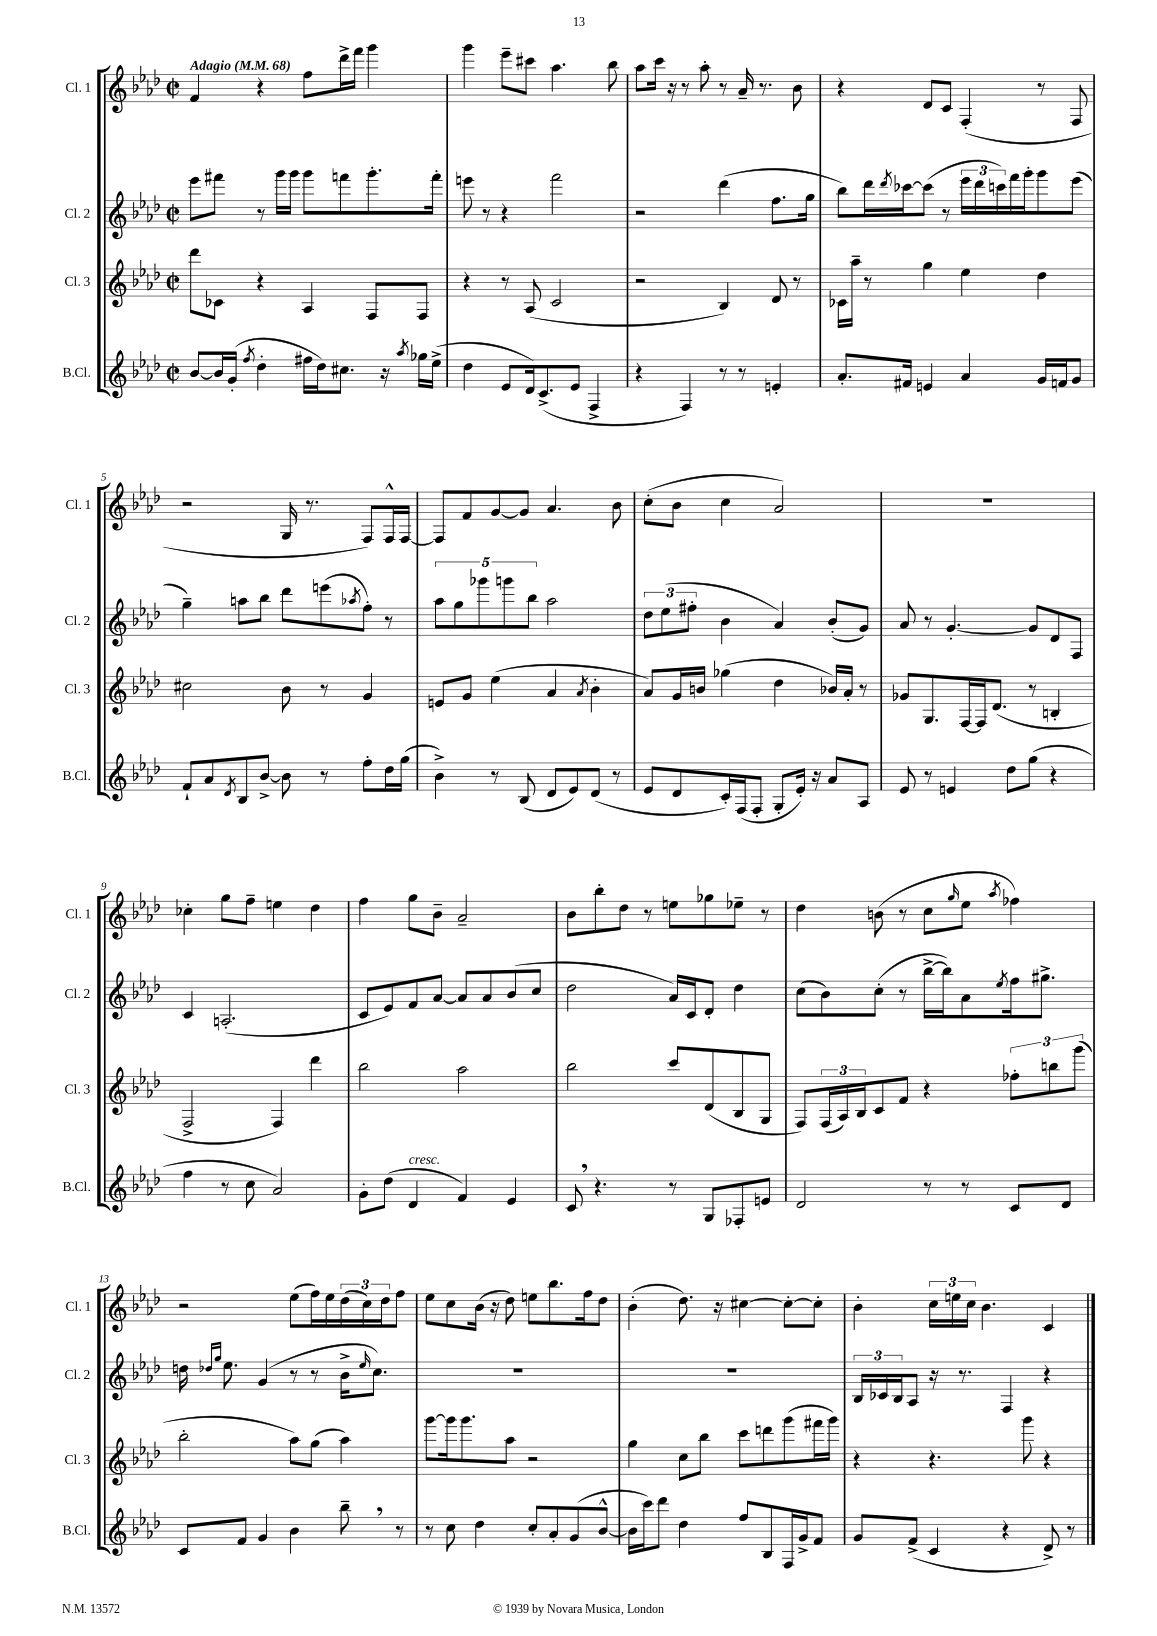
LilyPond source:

<<
\new StaffGroup <<
\new Staff = "s0" \with { instrumentName = "Cl. 1" shortInstrumentName = "Cl. 1" } {
    \clef treble \key aes \major \defaultTimeSignature \time 2/2 \tempo "Adagio" 4 = 68
    f'4 r4 f''8 des'''16-> f'''16 g'''4 |
    g'''4 ees'''8-- cis'''8 aes''4. bes''8 |
    aes''8 c'''16 r16 r8 aes''8-. r8 aes'16-- r8. bes'8 |
    r4 des'8 c'8 f4-.( r8 f8 |
    r2 g16 r8. f8) f16-^ f16~ |
    f8 f'8 g'8~ g'8 aes'4. bes'8 |
    c''8-.( bes'8 c''4 aes'2) |
    R1 |
    ces''4-. g''8 f''8-- e''4 des''4 |
    f''4 g''8 bes'8-- aes'2-- |
    bes'8 bes''8-. des''8 r8 e''8 ges''8 ees''8-- r8 |
    des''4 b'8( r8 c''8 \grace { g''16 } ees''8 \acciaccatura { aes''8 } fes''4) |
    r2 ees''8( f''16) ees''16 \tuplet 3/2 { des''16( c''16) des''16 } f''8 |
    ees''8 c''8 bes'16( r16 des''8) e''8 bes''8. f''16 des''8 |
    bes'4-.( des''8.) r16 cis''4~ cis''8~-. cis''8-. |
    bes'4-. \tuplet 3/2 { c''16 e''16 c''16 } bes'4. c'4 \bar "|." |
}
\new Staff = "s1" \with { instrumentName = "Cl. 2" shortInstrumentName = "Cl. 2" } {
    \clef treble \key aes \major \defaultTimeSignature \time 2/2
    ees'''8 fis'''8 r8 g'''16 g'''16 g'''8 f'''8 g'''8.-. f'''16-. |
    e'''8 r8 r4 f'''2 |
    r2 des'''4( f''8. g''16 |
    bes''8) des'''16 \acciaccatura { des'''8 } ces'''16~ ces'''8( r8 \tuplet 3/2 { ees'''16 des'''16 c'''16) } f'''16 g'''16-. g'''8 ees'''8( |
    g''4--) a''8 bes''8 des'''8 e'''8( \acciaccatura { aes''8 } f''8-.) r8 |
    \tuplet 5/4 { aes''8 g''8 ges'''8 g'''8 bes''8 } aes''2 |
    \tuplet 3/2 { des''8 ees''8( fis''8-. } bes'4 aes'4) bes'8-.( g'8) |
    aes'8 r8 g'4.~-. g'8 des'8 f8 |
    c'4 a2.-.( |
    c'8 ees'8) f'8 aes'8~ aes'8 aes'8 bes'8( c''8 |
    des''2 aes'16) c'16 des'8-. des''4 |
    c''8( bes'8) c''8-.( r8 bes''16~-> bes''16) aes'8 \acciaccatura { ees''8 } f''16 gis''8.-> |
    d''16 \grace { des''16 g''16 } ees''8. g'4( r8 r8 bes'16-> \grace { ees''16 } c''8.) |
    R1 |
    R1 |
    \tuplet 3/2 { bes16 ces'16 bes16 } aes8 r16 r8. f4 r4 \bar "|." |
}
\new Staff = "s2" \with { instrumentName = "Cl. 3" shortInstrumentName = "Cl. 3" } {
    \clef treble \key aes \major \defaultTimeSignature \time 2/2
    des'''8 ces'8 r4 aes4 f8 f8 |
    r4 r8 aes8( c'2 |
    r2 bes4) des'8 r8 |
    ces'16 aes''16-- r8 g''4 ees''4 des''4 |
    cis''2 bes'8 r8 g'4 |
    e'8 g'8 ees''4( aes'4 \acciaccatura { aes'8 } bes'4-. |
    aes'8) g'16 b'16 ges''4( des''4 bes'16) aes'16-. r8 |
    ges'8 g8. f16~ f16 des'8.( r8 b4-. |
    f2-> f4) des'''4 |
    bes''2 aes''2 |
    bes''2 c'''8 des'8( bes8 g8 |
    f8) \tuplet 3/2 { f16( aes16) bes16 } c'8 f'8 r4 \tuplet 3/2 { fes''8-. b''8 g'''8( } |
    bes''2-. aes''8) g''8( aes''4) |
    g'''8~ g'''16 g'''8. aes''8 r2 |
    g''4 c''8 bes''8 c'''8 d'''8 g'''8( fis'''16 g'''16) |
    r4 r4. g'''8 r4 \bar "|." |
}
\new Staff = "s3" \with { instrumentName = "B.Cl." shortInstrumentName = "B.Cl." } {
    \clef treble \key aes \major \defaultTimeSignature \time 2/2
    bes'8~ bes'16 g'16-.( \acciaccatura { f''8 } des''4-. fis''16 des''16) cis''8. r16 \acciaccatura { aes''8 } ges''16 ees''16->( |
    des''4 ees'8 des'16) c'8.->( ees'8 f4-> |
    r4 f4) r8 r8 e'4-. |
    aes'8.-. fis'16 e'4 aes'4 g'16 f'16 g'8 |
    f'8-! aes'8 \acciaccatura { des'8 } bes8 bes'8~-> bes'8 r8 f''8-. des''16 g''16( |
    bes'4->) r8 bes8( des'8 ees'8) des'8( r8 |
    ees'8 des'8 c'16-.) f16( f8-. g8-. ees'16-.) r16 aes'8 aes8 |
    ees'8 r8 e'4 des''8 g''8( r4 |
    f''4 r8 c''8 aes'2) |
    g'8-. des''8( des'4^\markup { \italic "cresc." } f'4) ees'4 |
    c'8 \breathe r4. r8 g8 fes8-. e'8 |
    des'2 r8 r8 c'8 des'8 |
    c'8 f'8 g'4 bes'4 bes''8-- \breathe r8 |
    r8 c''8 des''4 c''8-. aes'8-. g'8( bes'8~-^ |
    bes'16 c'''16) des'''8 des''4 f''8 bes8 f16 g'16-> f'8 |
    g'8 f'8->( c'4 r4 des'8->) r8 \bar "|." |
}
>>
>>
